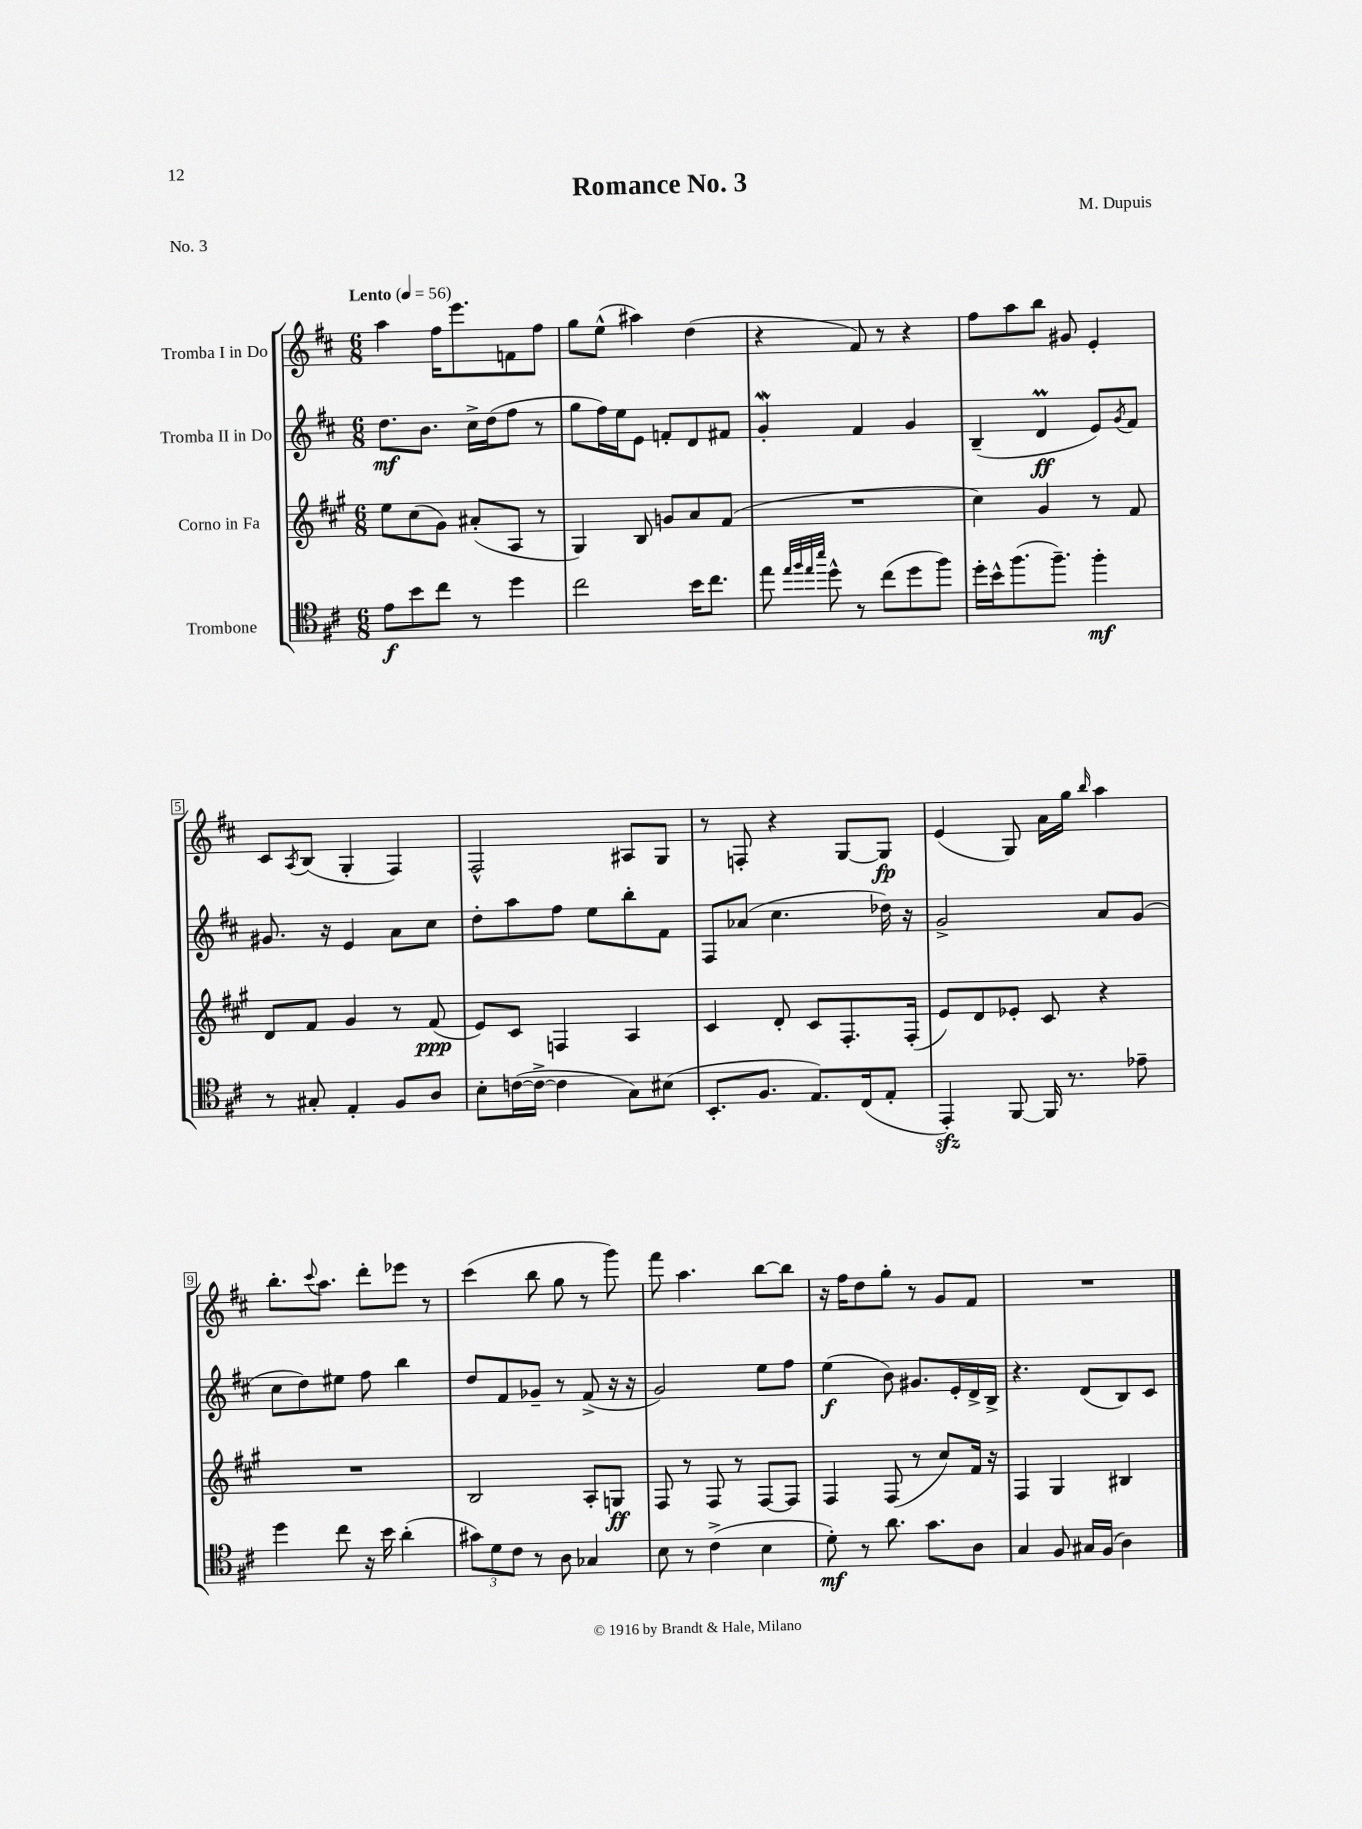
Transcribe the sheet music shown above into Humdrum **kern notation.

**kern	**kern	**kern	**kern
*staff4	*staff3	*staff2	*staff1
*clefC4	*clefG2	*clefG2	*clefG2
*k[f#c#]	*k[f#c#g#]	*k[f#c#]	*k[f#c#]
*M6/8	*M6/8	*M6/8	*M6/8
*MM56	*MM56	*MM56	*MM56
8e	8ee	8.dd	4aa
8b	(8cc#	.	.
.	.	8.b	.
8cc#	8g#)	.	16ff#
.	.	.	8.eee
8r	(8a#'	16cc#^	.
.	.	(16dd	.
4dd	8A	8ff#	8f
.	8r	8r	8ff#
=	=	=	=
2cc#	4G#)	8gg	8gg
.	.	16ff#)	(8ee^^
.	.	16ee	.
.	8B	8e	4aa#)
.	8g	8f'	.
16b	8a	8d	(4dd
8.cc#	.	.	.
.	(8f#	8f#	.
=	=	=	=
8ee	2.r	4g'	4r
32qqee	.	.	.
32qqff#	.	.	.
32qqee	.	.	.
32qqbb	.	.	.
8dd^^	.	.	.
8r	.	4f#	8f#)
(8cc#	.	.	8r
8dd	.	4g	4r
8ff#)	.	.	.
=	=	=	=
16dd'	4cc#)	(4B~	8ff#
16b^^	.	.	.
(8.ff#	.	.	8aa
.	4g#	4d	8bb
8.ff#~)	.	.	.
.	.	.	8g#
4ff#'	8r	8e)	4e'
.	.	8qg	.
.	8f#	8f#	.
=	=	=	=
8r	8d	8.g#	8c#
.	.	.	8qA
8G#'	8f#	.	(8B
.	.	16r	.
4E'	4g#	4e	4G'
8F#	8r	8a	4F#)
8A	(8f#	8cc#	.
=	=	=	=
8B'	8e)	8dd'	2F#^^
([16c	8c#	8aa	.
16c^_	.	.	.
4c]	4F	8ff#	.
.	.	8ee	.
8G)	4A	8bb'	8A#
(8B#	.	8f#	8G
=	=	=	=
8.BB'	4c#	8F#	8r
.	.	(8a-	8F'
8.F#	.	.	.
.	8d'	4.cc#	4r
8.E)	8c#	.	.
.	8.F#'	.	[8G
(16C#	.	.	.
8E'	.	16dd-)	8G]
.	(16F#'	16r	.
=	=	=	=
4EE')	8e)	2g^	(4e
.	8d	.	.
[8FF#	8e-'	.	8G)
16FF#]	8c#	.	16a
8.r	.	.	16gg
.	.	.	16qqbb
.	4r	8a	4aa
8e-~	.	(8g	.
=	=	=	=
4dd	2.r	8cc#	8.bb'
.	.	8dd)	.
.	.	.	8qqccc#
.	.	.	8.aa
8cc#	.	8ee#	.
16r	.	8ff#	8ddd'
16b	.	.	.
(4a'	.	4bb	8eee-
.	.	.	8r
=	=	=	=
12g#)	2B	8dd	(4ccc#
12d	.	.	.
.	.	8f#	.
12c#	.	.	.
8r	.	8g-~	8bb
8A	.	8r	8gg
4G-	8A'	(8f#^	8r
.	8G	16r	8ggg)
.	.	16r	.
=	=	=	=
8B	8F#	2g)	8fff#
8r	8r	.	4.aa
(4c#^	8F#	.	.
.	8r	.	.
4B	[8F#	8ee	[8bb
.	8F#]	8ff#	8bb]
=	=	=	=
8d')	4F#	(4ee	16r
.	.	.	16ff#
8r	.	.	8dd
8.a	(8F#	8b)	8gg'
.	8r	8.g#	8r
8.g	.	.	.
.	8cc#)	.	8g
.	.	16e'	.
8A	16f#	16d^	8f#
.	16r	16B^	.
=	=	=	=
4G	4F#	4.r	2.r
8F#	4G#	.	.
16G#	.	(8d	.
(16F#	.	.	.
4A)	4B#	8B)	.
.	.	8c#	.
==	==	==	==
*-	*-	*-	*-
